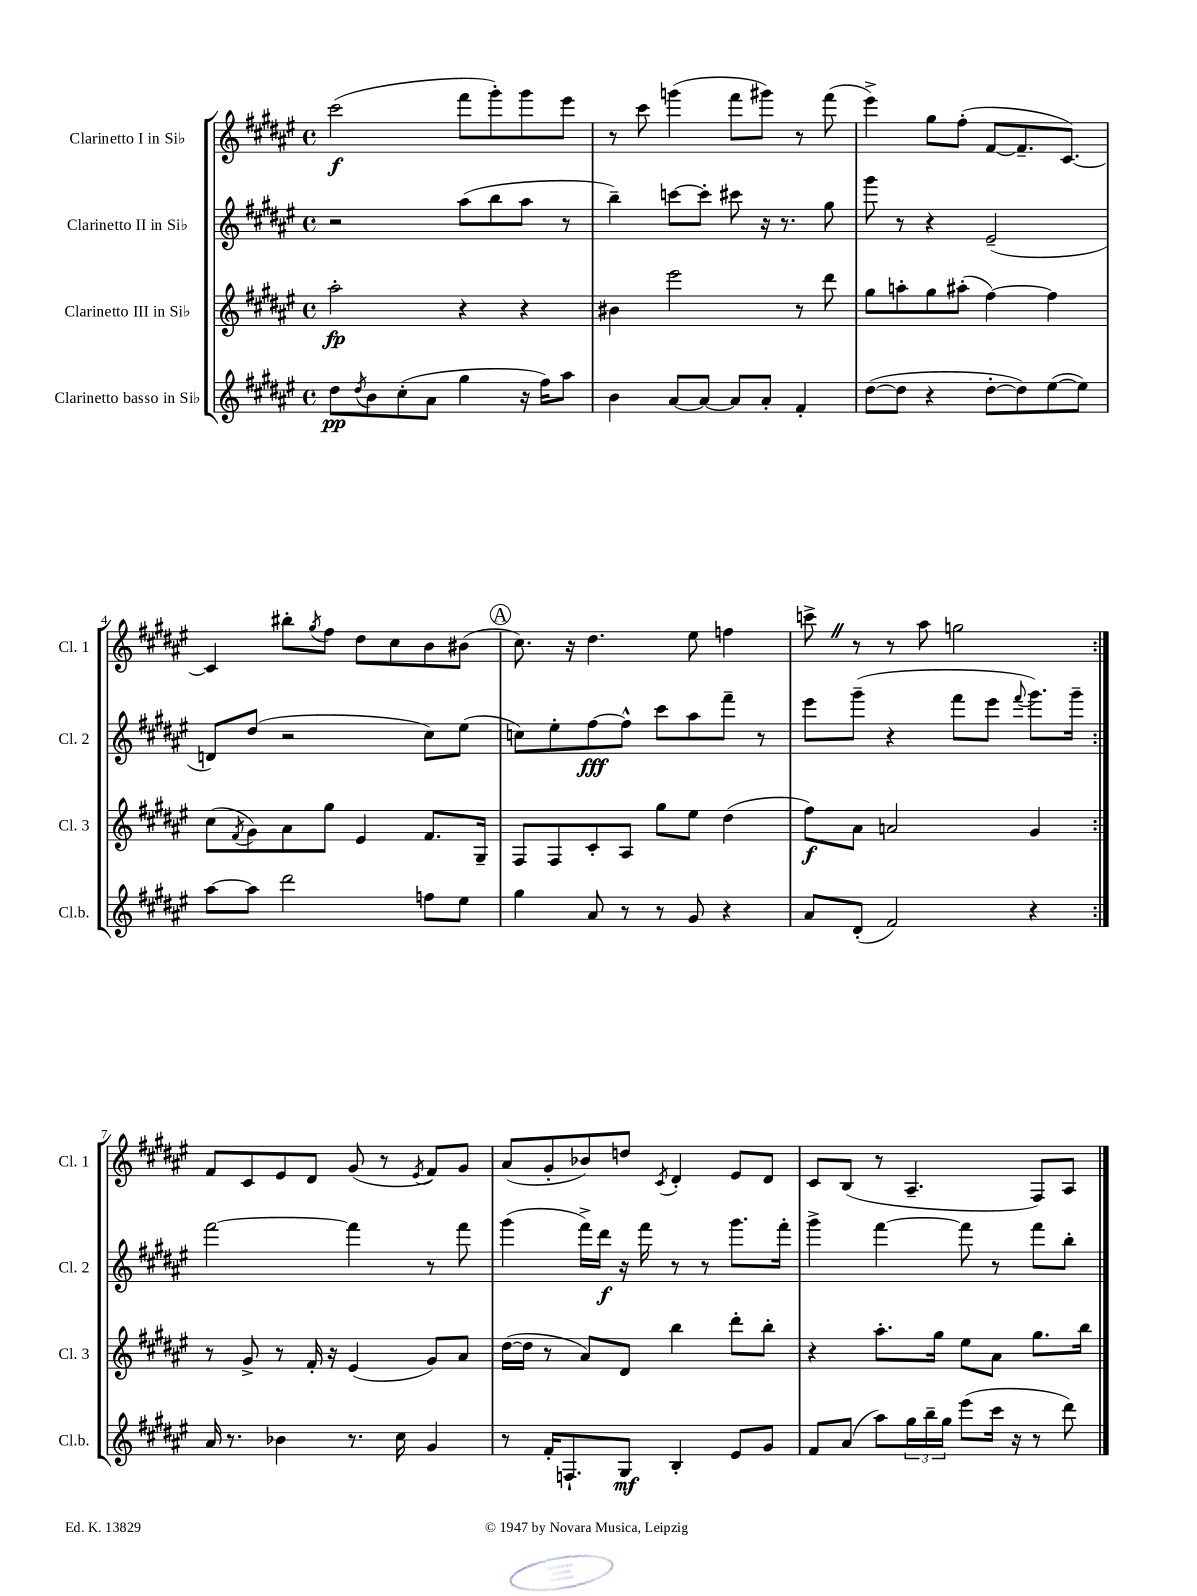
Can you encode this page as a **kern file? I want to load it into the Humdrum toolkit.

**kern	**kern	**kern	**kern
*staff4	*staff3	*staff2	*staff1
*clefG2	*clefG2	*clefG2	*clefG2
*k[f#c#g#d#a#e#]	*k[f#c#g#d#a#e#]	*k[f#c#g#d#a#e#]	*k[f#c#g#d#a#e#]
*M4/4	*M4/4	*M4/4	*M4/4
*met(c)	*met(c)	*met(c)	*met(c)
8dd#	2aa#'	2r	(2ccc#
8qdd#	.	.	.
8b	.	.	.
(8cc#'	.	.	.
8a#	.	.	.
4gg#	4r	(8aa#	8fff#
.	.	8bb	8ggg#')
16r	4r	8aa#	8ggg#
16ff#)	.	.	.
8aa#	.	8r	8eee#
=	=	=	=
4b	4b#	4bb~)	8r
.	.	.	8ccc#
[8a#	2eee#	[8ccc	(4ggg
8a#_	.	8ccc']	.
8a#]	.	8ccc#	8fff#
8a#'	.	16r	8ggg#)
.	.	8.r	.
4f#'	8r	.	8r
.	8ddd#	8gg#	(8fff#
=	=	=	=
([8dd#	8gg#	8ggg#	4eee#^)
8dd#]	8aa'	8r	.
4r	8gg#	4r	8gg#
.	(8aa#'	.	(8ff#'
[8dd#'	[4ff#)	(2e#~	[8f#
8dd#])	.	.	8.f#~]
([8ee#	4ff#]	.	.
.	.	.	[8.c#)
8ee#])	.	.	.
=	=	=	=
[8aa#	(8cc#	8d)	4c#]
.	8qf#	.	.
8aa#]	8g#)	(8dd#	.
2ddd#	8a#	2r	8bb#'
.	.	.	8qgg#
.	8gg#	.	8ff#
.	4e#	.	8dd#
.	.	.	8cc#
8ff	8.f#	8cc#)	8b
8ee#	.	(8ee#	(8b#
.	16G#~	.	.
=	=	=	=
4gg#	8F#	8cc)	8.cc#)
.	8F#	8ee#'	.
.	.	.	16r
8a#	8c#'	[8ff#	4.dd#
8r	8A#	8ff#^^]	.
8r	8gg#	8ccc#	.
8g#	8ee#	8aa#	8ee#
4r	(4dd#	8fff#~	4ff
.	.	8r	.
=	=	=	=
8a#	8ff#)	8eee#	8ccc^
(8d#'	8a#	(8ggg#~	8r
2f#)	2a	4r	8r
.	.	.	8aa#
.	.	8fff#	2gg
.	.	8eee#	.
.	.	8qqfff#	.
4r	4g#	8.ggg#)	.
.	.	16ggg#~	.
=:|!	=:|!	=:|!	=:|!
16a#	8r	[2fff#	8f#
8.r	.	.	.
.	8g#^	.	8c#
4b-	8r	.	8e#
.	16f#'	.	8d#
.	16r	.	.
8.r	(4e#	4fff#]	(8g#
.	.	.	8r
16cc#	.	.	.
.	.	.	8qe#
4g#	8g#)	8r	8f#)
.	8a#	8fff#	8g#
=	=	=	=
8r	([16dd#	(4ggg#	(8a#
.	16dd#]	.	.
16f#'	8r	.	8g#'
8.F`	.	.	.
.	8a#)	16fff#^)	8b-)
.	.	16ddd#	.
8G#	8d#	16r	8dd
.	.	16fff#	.
.	.	.	8qc#
4B'	4bb	8r	4d#'
.	.	8r	.
8e#	8ddd#'	8.ggg#	8e#
8g#	8bb'	.	8d#
.	.	16fff#'	.
=	=	=	=
8f#	4r	4ggg#^	8c#
(8a#	.	.	(8B
8aa#)	8.aa#'	[4fff#	8r
24gg#	.	.	4.A#~
24bb~	.	.	.
.	16gg#	.	.
24gg#	.	.	.
(8eee#	8ee#	8fff#]	.
16ccc#	8a#	8r	.
16r	.	.	.
8r	8.gg#	8fff#	8F#)
8ddd#)	.	8bb'	8A#
.	16bb	.	.
==	==	==	==
*-	*-	*-	*-
